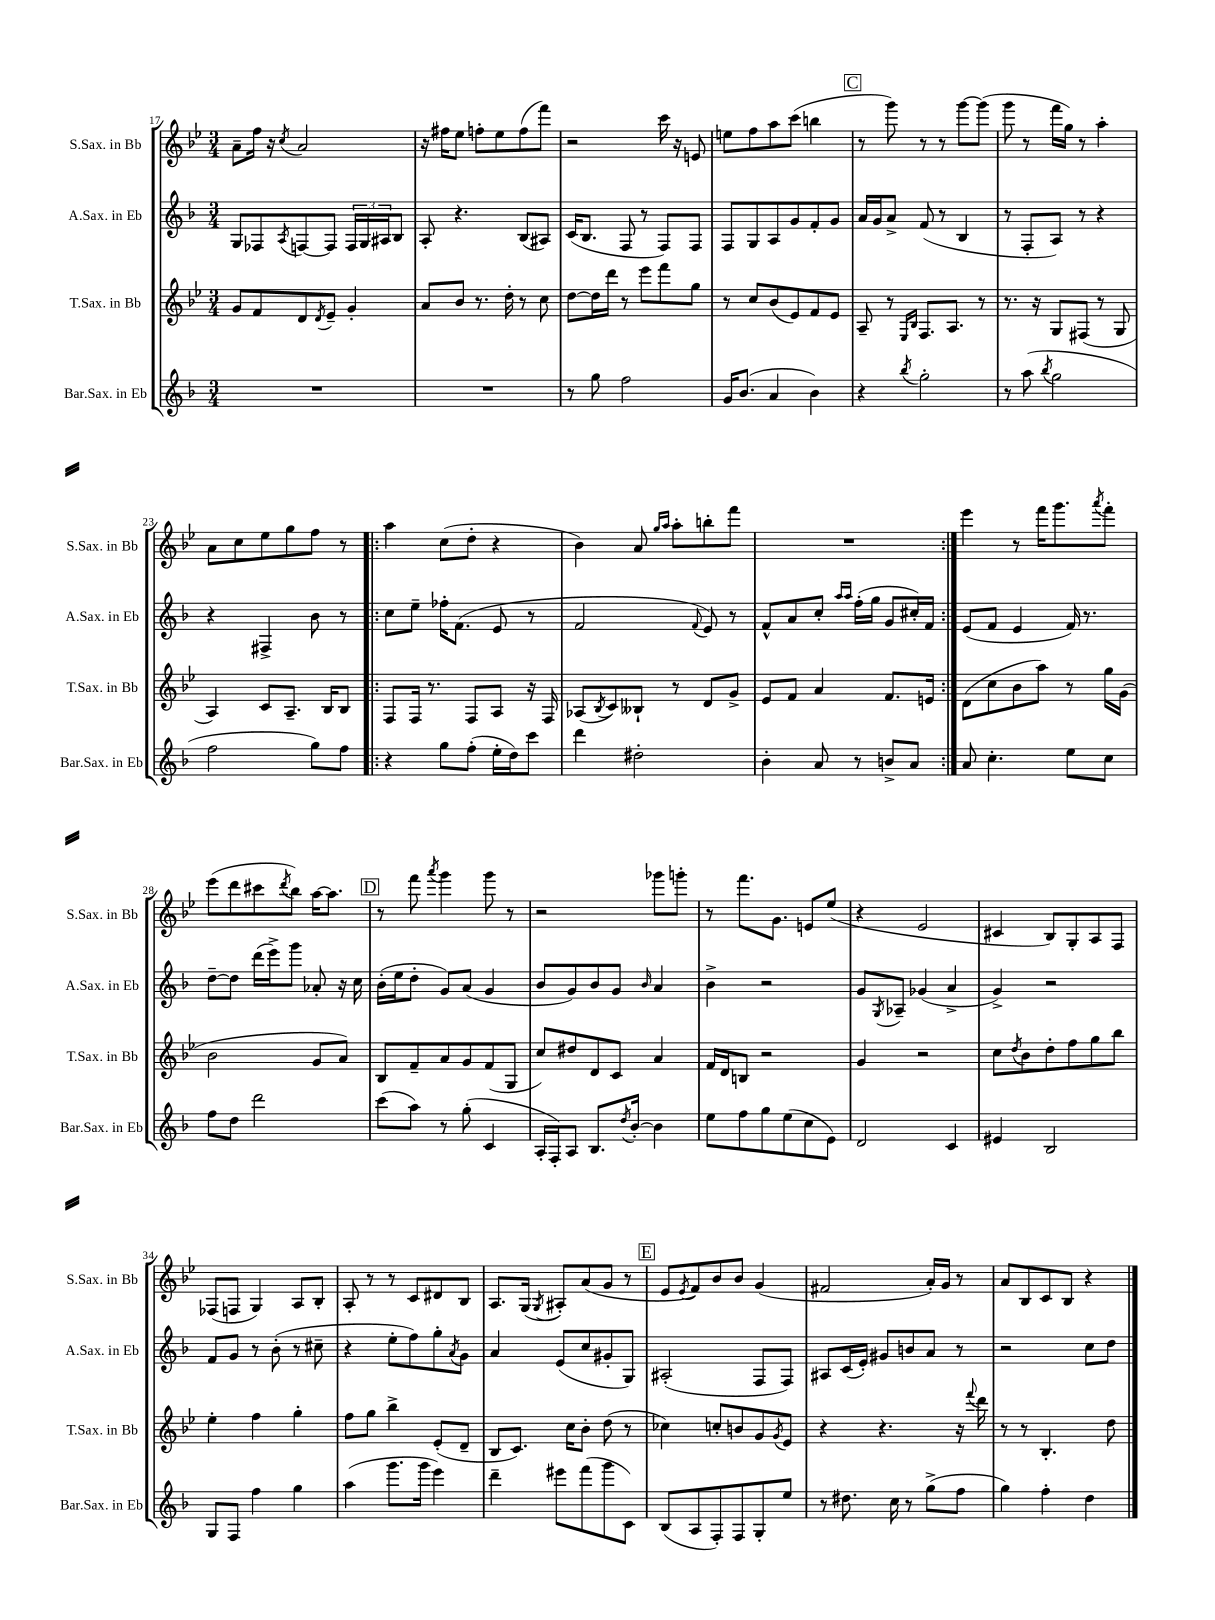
<<
\new StaffGroup <<
\new Staff = "s0" \with { instrumentName = "S.Sax. in Bb" shortInstrumentName = "S.Sax. in Bb" } {
    \clef treble \key bes \major \numericTimeSignature \time 3/4
    a'8-- f''16 r16 \acciaccatura { c''8 } a'2 |
    r16 fis''16 ees''8 f''8-. ees''8 f''8( f'''8) |
    r2 c'''16 r16 e'8 |
    e''8 f''8 a''8 c'''8( b''4 |
    \mark \markup { \box "C" } r8 g'''8) r8 r8 g'''8~ g'''8( |
    g'''8 r8 f'''16 g''16) r8 a''4-. |
    a'8 c''8 ees''8 g''8 f''8 r8 |
    \repeat volta 2 { a''4 c''8( d''8-. r4 |
    bes'4) a'8 \grace { g''16 a''16 } a''8-. b''8-. f'''8 |
    R2. | }
    ees'''4 r8 f'''16 g'''8. \acciaccatura { a'''8 } f'''8-. |
    ees'''8( d'''8 cis'''8 \acciaccatura { d'''8 } bes''8) a''16~ a''8. |
    \mark \markup { \box "D" } r8 f'''8 \acciaccatura { a'''8 } g'''4 g'''8 r8 |
    r2 ges'''8 g'''8-. |
    r8 f'''8. g'8. e'8 ees''8( |
    r4 ees'2 |
    cis'4 bes8) g8-. a8 f8 |
    fes8( f8 g4) a8 bes8-. |
    a8-. r8 r8 c'8 dis'8 bes8 |
    a8. g16( \acciaccatura { g8 } ais8-.) a'8( g'8 r8 |
    \mark \markup { \box "E" } ees'8 \acciaccatura { ees'8 } f'8) bes'8 bes'8 g'4( |
    fis'2 a'16-.) g'16 r8 |
    a'8 bes8 c'8 bes8 r4 \bar "|." |
}
\new Staff = "s1" \with { instrumentName = "A.Sax. in Eb" shortInstrumentName = "A.Sax. in Eb" } {
    \clef treble \key f \major \numericTimeSignature \time 3/4
    g8 fes8 \acciaccatura { a8 } f8~ f8 \tuplet 3/2 { f16 g16 ais16 } bes8 |
    a8-. r4. bes8( ais8) |
    c'16( bes8. f8 r8 f8) f8 |
    f8 g8 a8 g'8 f'8-. g'8 |
    \mark \markup { \box "C" } a'16 g'16 a'8-> f'8( r8 bes4 |
    r8 f8-. a8) r8 r4 |
    r4 fis4-> bes'8 r8 |
    \repeat volta 2 { c''8 e''8-- fes''16-. f'8.( e'8 r8 |
    f'2 \appoggiatura { f'8 } e'8) r8 |
    f'8-^ a'8 c''8-. \grace { a''16 a''16 } f''16-.( g''16 g'8 cis''16-.) f'16 | }
    e'8( f'8 e'4 f'16) r8. |
    d''8~-- d''8 d'''16( e'''16->) g'''8 aes'8-. r16 c''16 |
    \mark \markup { \box "D" } bes'16-.( e''16 d''8-. g'8) a'8( g'4 |
    bes'8 g'8) bes'8 g'8 \grace { bes'16 } a'4 |
    bes'4-> r2 |
    g'8 \acciaccatura { g8 } aes8-- ges'4( a'4-> |
    g'4->) r2 |
    f'8 g'8 r8 bes'8-.( r8 cis''8-- |
    r4 e''8-. f''8) g''8-. \acciaccatura { a'8 } g'8 |
    a'4 e'8( c''8 gis'8-. g8) |
    \mark \markup { \box "E" } ais2-.( f8 f8) |
    ais8 c'16( e'16-.) gis'8 b'8 a'8 r8 |
    r2 c''8 d''8 \bar "|." |
}
\new Staff = "s2" \with { instrumentName = "T.Sax. in Bb" shortInstrumentName = "T.Sax. in Bb" } {
    \clef treble \key bes \major \numericTimeSignature \time 3/4
    g'8 f'8 d'8 \acciaccatura { d'8 } ees'8-- g'4-. |
    a'8 bes'8 r8. d''16-. r8 c''8 |
    d''8~ d''16 d'''16 r8 ees'''8 f'''8 g''8 |
    r8 c''8 bes'8( ees'8) f'8 ees'8 |
    \mark \markup { \box "C" } a8-- r8 \grace { ees16 bes16 } f8. a8. r8 |
    r8. r16 g8 fis8( r8 g8 |
    a4) c'8 a8.-- bes16 bes8 |
    \repeat volta 2 { f8 f16 r8. f8 a8 r16 f16 |
    aes8( \acciaccatura { bes8 } c'8) beses8-! r8 d'8 g'8-> |
    ees'8 f'8 a'4 f'8. e'16 | }
    d'8( c''8 bes'8 a''8) r8 g''16 g'16( |
    bes'2 g'8 a'8) |
    \mark \markup { \box "D" } bes8 f'8-- a'8 g'8 f'8( g8 |
    c''8) dis''8 d'8 c'8 a'4 |
    f'16 d'16 b8 r2 |
    g'4 r2 |
    c''8 \acciaccatura { d''8 } bes'8 d''8-. f''8 g''8 bes''8 |
    ees''4-. f''4 g''4-. |
    f''8 g''8 bes''4-> ees'8-.( d'8-- |
    bes8 c'8.) c''16 bes'8-. d''8( r8 |
    \mark \markup { \box "E" } ces''4) c''8-. b'8 g'8 \acciaccatura { g'8 } ees'8 |
    r4 r4. r16 \appoggiatura { f'''8 } d'''16 |
    r8 r8 bes4.-. d''8 \bar "|." |
}
\new Staff = "s3" \with { instrumentName = "Bar.Sax. in Eb" shortInstrumentName = "Bar.Sax. in Eb" } {
    \clef treble \key f \major \numericTimeSignature \time 3/4
    R2. |
    R2. |
    r8 g''8 f''2 |
    g'16 bes'8.( a'4 bes'4) |
    \mark \markup { \box "C" } r4 \acciaccatura { bes''8 } g''2-. |
    r8 a''8( \acciaccatura { bes''8 } g''2 |
    f''2 g''8) f''8 |
    \repeat volta 2 { r4 g''8 f''8-.( e''16-. d''16) c'''8 |
    d'''4 dis''2-. |
    bes'4-. a'8 r8 b'8-> a'8 | }
    a'8 c''4.-. e''8 c''8 |
    f''8 d''8 d'''2 |
    \mark \markup { \box "D" } c'''8( a''8) r8 g''8-.( c'4 |
    a16-. f16-.) a8 bes8. \acciaccatura { d''8 } bes'16~-. bes'4 |
    e''8 f''8 g''8 e''8( c''8 e'8) |
    d'2 c'4 |
    eis'4 bes2 |
    g8 f8 f''4 g''4 |
    a''4( g'''8. g'''16 e'''4) |
    d'''4-- eis'''8 f'''8( g'''8 c'8) |
    \mark \markup { \box "E" } bes8( a8 f8-.) f8 g8-. e''8 |
    r8 dis''8. c''16 r8 g''8->( f''8 |
    g''4) f''4-. d''4 \bar "|." |
}
>>
>>
\layout { \context { \Score currentBarNumber = #17 } }
